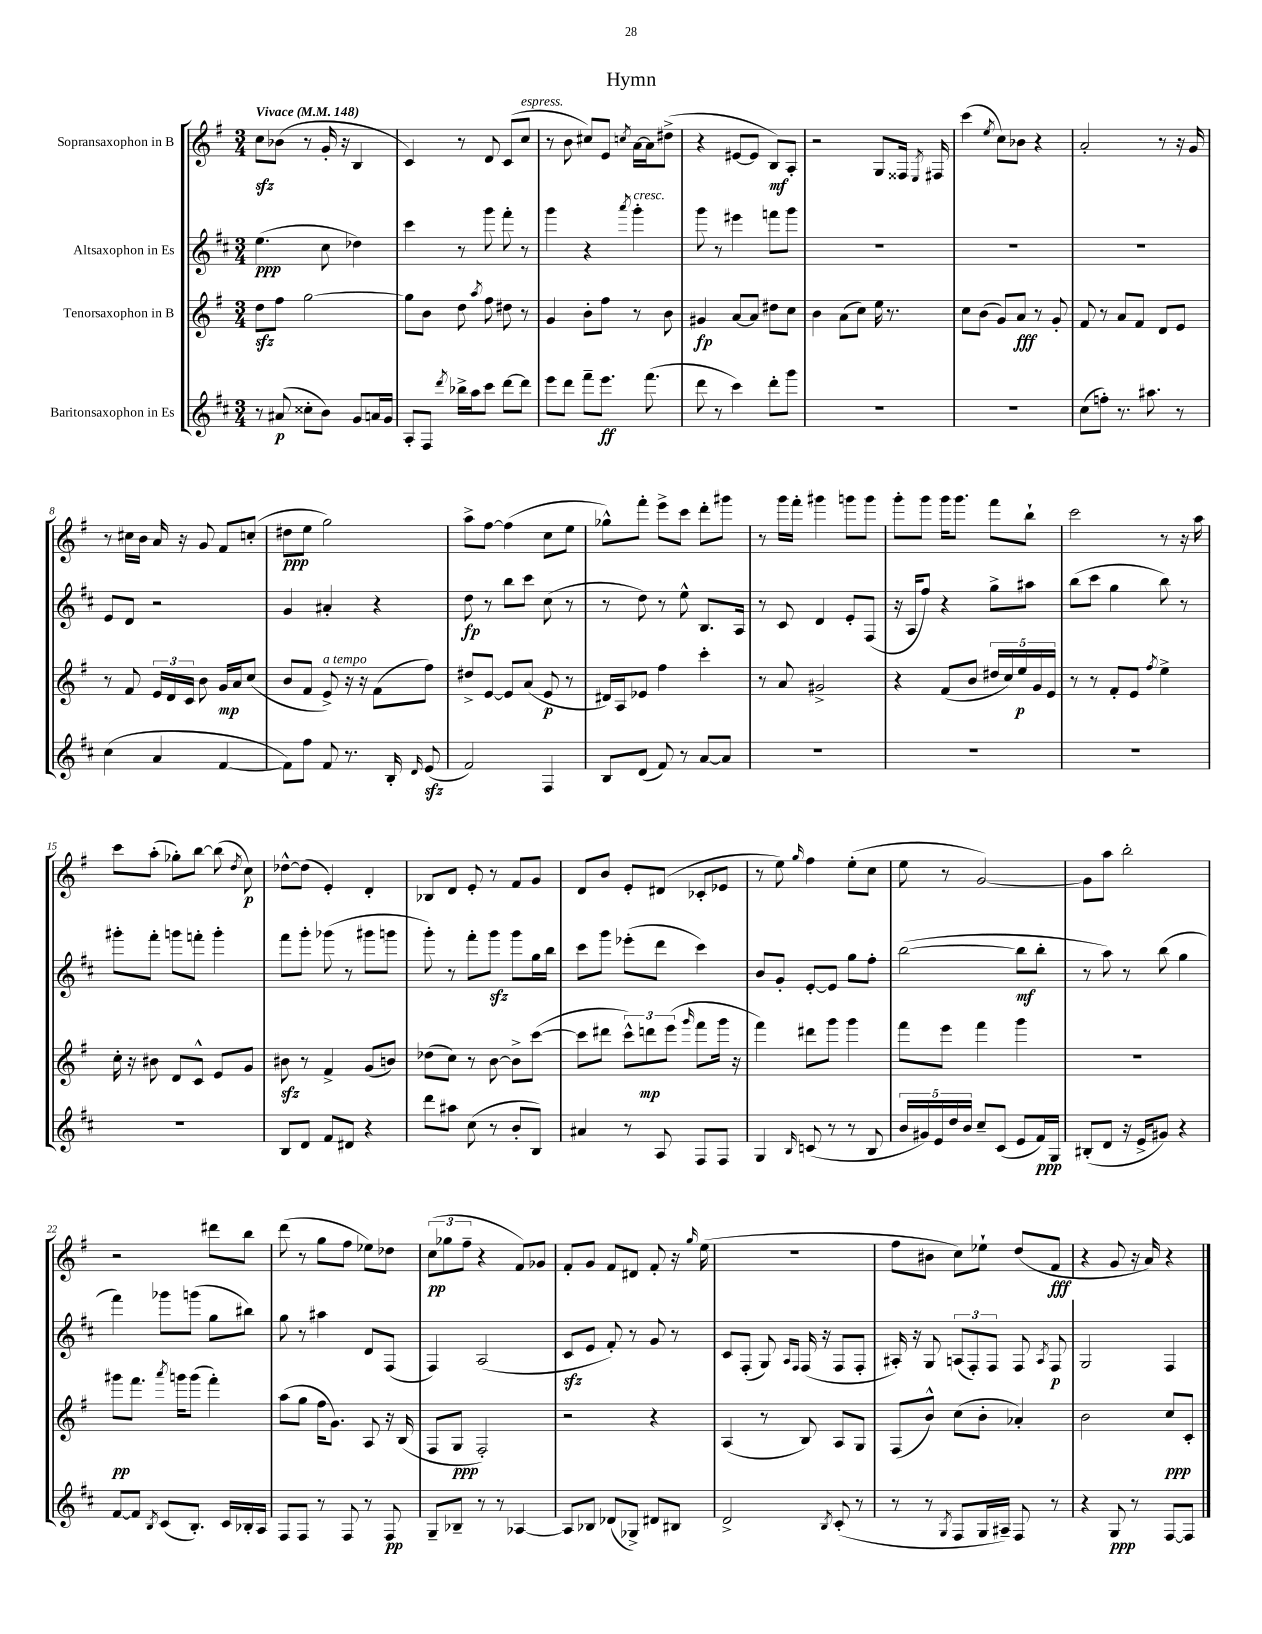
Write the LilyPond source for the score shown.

\header { title = "Hymn" }
<<
\new StaffGroup <<
\new Staff = "s0" \with { instrumentName = "Sopransaxophon in B" } {
    \clef treble \key g \major \numericTimeSignature \time 3/4 \tempo "Vivace" 4 = 148
    \autoBeamOff c''8[\sfz bes'8]( r8 g'16-. r16 b4 |
    c'4) r8 d'8 c'8[( c''8]^\markup { \italic "espress." } |
    r8 b'8 cis''8[) e'8] \acciaccatura { c''8 } a'16[~ a'16 dis''8]->( |
    r4 eis'8[~ eis'8] b8[\mf) a8]-. |
    r2 g8[ fisis16] \acciaccatura { e8 } fis16 |
    c'''4( \acciaccatura { e''8 } c''8[) bes'8] r4 |
    a'2-. r8 r16 g'16 |
    r8 cis''16[ b'16] a'16 r16 g'8 fis'8[ c''8]-.( |
    dis''8[\ppp e''8] g''2) |
    a''8[-> fis''8]~ fis''4( c''8[ e''8] |
    ges''8[-^) fis'''8]-. e'''8[-> c'''8] d'''8[-. gis'''8] |
    r8 g'''16[ fis'''16]-. gis'''4 g'''8[ g'''8] |
    g'''8[-. g'''8] g'''16[ g'''8.] fis'''8[ b''8]-! |
    c'''2 r8 r16 a''16 |
    c'''8[ a''8]-.( ges''8[-.) b''8]~ b''8( \acciaccatura { d''8 } c''8\p) |
    des''8[~-^ des''8]( e'4-.) d'4-. |
    bes8[ d'8] e'8-. r8 fis'8[ g'8] |
    d'8[ b'8] e'8[-. dis'8]( ces'8[-. ees'8] |
    r8 e''8) \grace { g''16 } fis''4 e''8[-.( c''8] |
    e''8 r8 g'2~) |
    g'8[ a''8] b''2-. |
    r2 dis'''8[ b''8] |
    d'''8( r8 g''8[ fis''8] ees''8[) des''8] |
    \tuplet 3/2 { c''8[\pp( ges''8 fis''8]-- } r4 fis'8[) ges'8] |
    fis'8[-. g'8] fis'8[ dis'8] fis'8-. r16 \grace { g''16 } e''16( |
    R2. |
    fis''8[ bis'8] c''8[) ees''8]-! d''8[( fis'8]\fff |
    r4 g'8 r16 a'16) r4 \bar "|." |
}
\new Staff = "s1" \with { instrumentName = "Altsaxophon in Es" } {
    \clef treble \key d \major \numericTimeSignature \time 3/4
    \autoBeamOff e''4.\ppp( cis''8 des''4) |
    cis'''4 r8 g'''8 fis'''8-. r8 |
    g'''4 r4 \acciaccatura { a'''8 } g'''4-.^\markup { \italic "cresc." } |
    g'''8 r8 eis'''4 f'''8[ g'''8] |
    R2. |
    R2. |
    R2. |
    e'8[ d'8] r2 |
    g'4 ais'4-. r4 |
    d''8\fp r8 b''8[ cis'''8] cis''8( r8 |
    r8 d''8) r8 e''8-^ b8.[ a16] |
    r8 cis'8 d'4 e'8[-. fis8]( |
    r16 a16[ fis''8]) r4 g''8[-> ais''8] |
    b''8[( cis'''8] g''4 b''8) r8 |
    gis'''8[-. fis'''8]-. g'''8[ f'''8]-. g'''4-. |
    fis'''8[ g'''8]-. ges'''8( r8 gis'''8[ g'''8] |
    g'''8-.) r8 fis'''8[-. g'''8]\sfz g'''8[ g''16 b''16] |
    cis'''8[ g'''8] ees'''8[-.( d'''8] cis'''4) |
    b'8[ g'8]-. e'8[~-. e'8] g''8[ fis''8]-. |
    b''2~( b''8[\mf b''8]-. |
    r8 a''8) r8 b''8( g''4 |
    fis'''4) ges'''8[ g'''8]( g''8[ bis''8]) |
    g''8 r8 ais''4 d'8[ fis8]( |
    fis4) a2( |
    cis'8[\sfz e'8] fis'8-.) r8 g'8 r8 |
    cis'8[ fis8]-.( g8) \grace { a16[ fis16] } fis16( r16 fis8[ fis8]-. |
    ais16-.) r16 g8 \tuplet 3/2 { a8[( fis8-.) fis8] } fis8 \acciaccatura { a8 } fis8\p |
    g2 fis4 \bar "|." |
}
\new Staff = "s2" \with { instrumentName = "Tenorsaxophon in B" } {
    \clef treble \key g \major \numericTimeSignature \time 3/4
    \autoBeamOff d''8[\sfz fis''8] g''2~ |
    g''8[ b'8] d''8 \acciaccatura { a''8 } fis''8 dis''8 r8 |
    g'4 b'8[-. fis''8] r8 b'8 |
    gis'4\fp a'8[~ a'8] dis''8[ c''8] |
    b'4 a'8[( c''8]) e''16 r8. |
    c''8[ b'8]( g'8[) a'8]\fff r8 g'8-. |
    fis'8 r8 a'8[ fis'8] d'8[ e'8] |
    r8 fis'8 \tuplet 3/2 { e'16[ d'16 c'16] } b'8 g'16[\mp a'16 c''8]( |
    b'8[ fis'8] e'8->^\markup { \italic "a tempo" }) r16 r16 fis'8[( fis''8]) |
    dis''8[-> e'8]~ e'8[ a'8]( e'8\p r8 |
    dis'16[) a16 ees'8] fis''4 c'''4-. |
    r8 a'8 gis'2-> |
    r4 fis'8[( b'8] \tuplet 5/4 { dis''16[ c''16) e''16\p g'16 e'16] } |
    r8 r8 fis'8[-. e'8] \acciaccatura { fis''8 } e''4-> |
    c''16-. r16 bis'8 d'8[ c'8]-^ e'8[ g'8] |
    bis'8\sfz r8 fis'4-> g'8[( b'8]) |
    des''8[( c''8]) r8 b'8~ b'8[-> c'''8]~( |
    c'''8[ dis'''8] \tuplet 3/2 { c'''8[-^) d'''8\mp e'''8]( } \grace { g'''16 } fis'''8[ g'''16] r16 |
    fis'''4) dis'''8[ g'''8] g'''4 |
    fis'''8[ e'''8] fis'''4 g'''4 |
    R2. |
    gis'''8[\pp fis'''8.] \acciaccatura { a'''8 } g'''16[ g'''8]( fis'''4-.) |
    a''8[( g''8] fis''16[ g'8.]) a8 r16 b16( |
    fis8[ g8]\ppp fis2-.) |
    r2 r4 |
    a4( r8 b8) a8[ g8] |
    fis8[( b'8]-^) c''8[( b'8]-. aes'4-.) |
    b'2 c''8[\ppp c'8]-. \bar "|." |
}
\new Staff = "s3" \with { instrumentName = "Baritonsaxophon in Es" } {
    \clef treble \key d \major \numericTimeSignature \time 3/4
    \autoBeamOff r8 ais'8\p( cisis''8[-. b'8]) g'8[ a'16 g'16] |
    a8[-. fis8] \acciaccatura { d'''8 } bes''16[-> a''16 cis'''8] d'''8[~ d'''8] |
    e'''8[ d'''8] fis'''8[-- e'''8.]\ff fis'''8.( |
    d'''8 r8 cis'''4) d'''8[-. g'''8] |
    R2. |
    R2. |
    cis''8[( f''8]-.) r8. ais''8. r8 |
    cis''4( a'4 fis'4~ |
    fis'8[) fis''8] fis'8 r8. b16-. \grace { d'16 } e'8\sfz( |
    fis'2) fis4 |
    b8[ d'8]( fis'8) r8 a'8[~ a'8] |
    R2. |
    R2. |
    R2. |
    R2. |
    b8[ d'8] fis'8[ dis'8] r4 |
    d'''8[ ais''8] cis''8( r8 b'8[-. b8]) |
    ais'4 r8 a8 fis8[ fis8] |
    g4 \grace { b16 } c'8( r8 r8 b8 |
    \tuplet 5/4 { b'16[ gis'16) e'16 d''16 b'16] } cis''8[-- cis'8]( e'8[ fis'16\ppp) g16] |
    bis8[-.( d'8] r16 e'16[-> gis'8]) r4 |
    fis'8[~ fis'8] \acciaccatura { b8 } cis'8[( b8.]-.) cis'16[ bes16-. a16] |
    fis8[ fis8] r8 fis8 r8 fis8\pp |
    g8[-- bes8]-- r8 r8 aes4~ |
    aes8[ bes8] des'8[( ges8]->) dis'8[ bis8] |
    d'2-> \acciaccatura { b8 } cis'8-.( r8 |
    r8 r8 \acciaccatura { g8 } fis8[ g16 ais16]--) fis8 r8 |
    r4 g8\ppp r8 fis8[~ fis8] \bar "|." |
}
>>
>>
